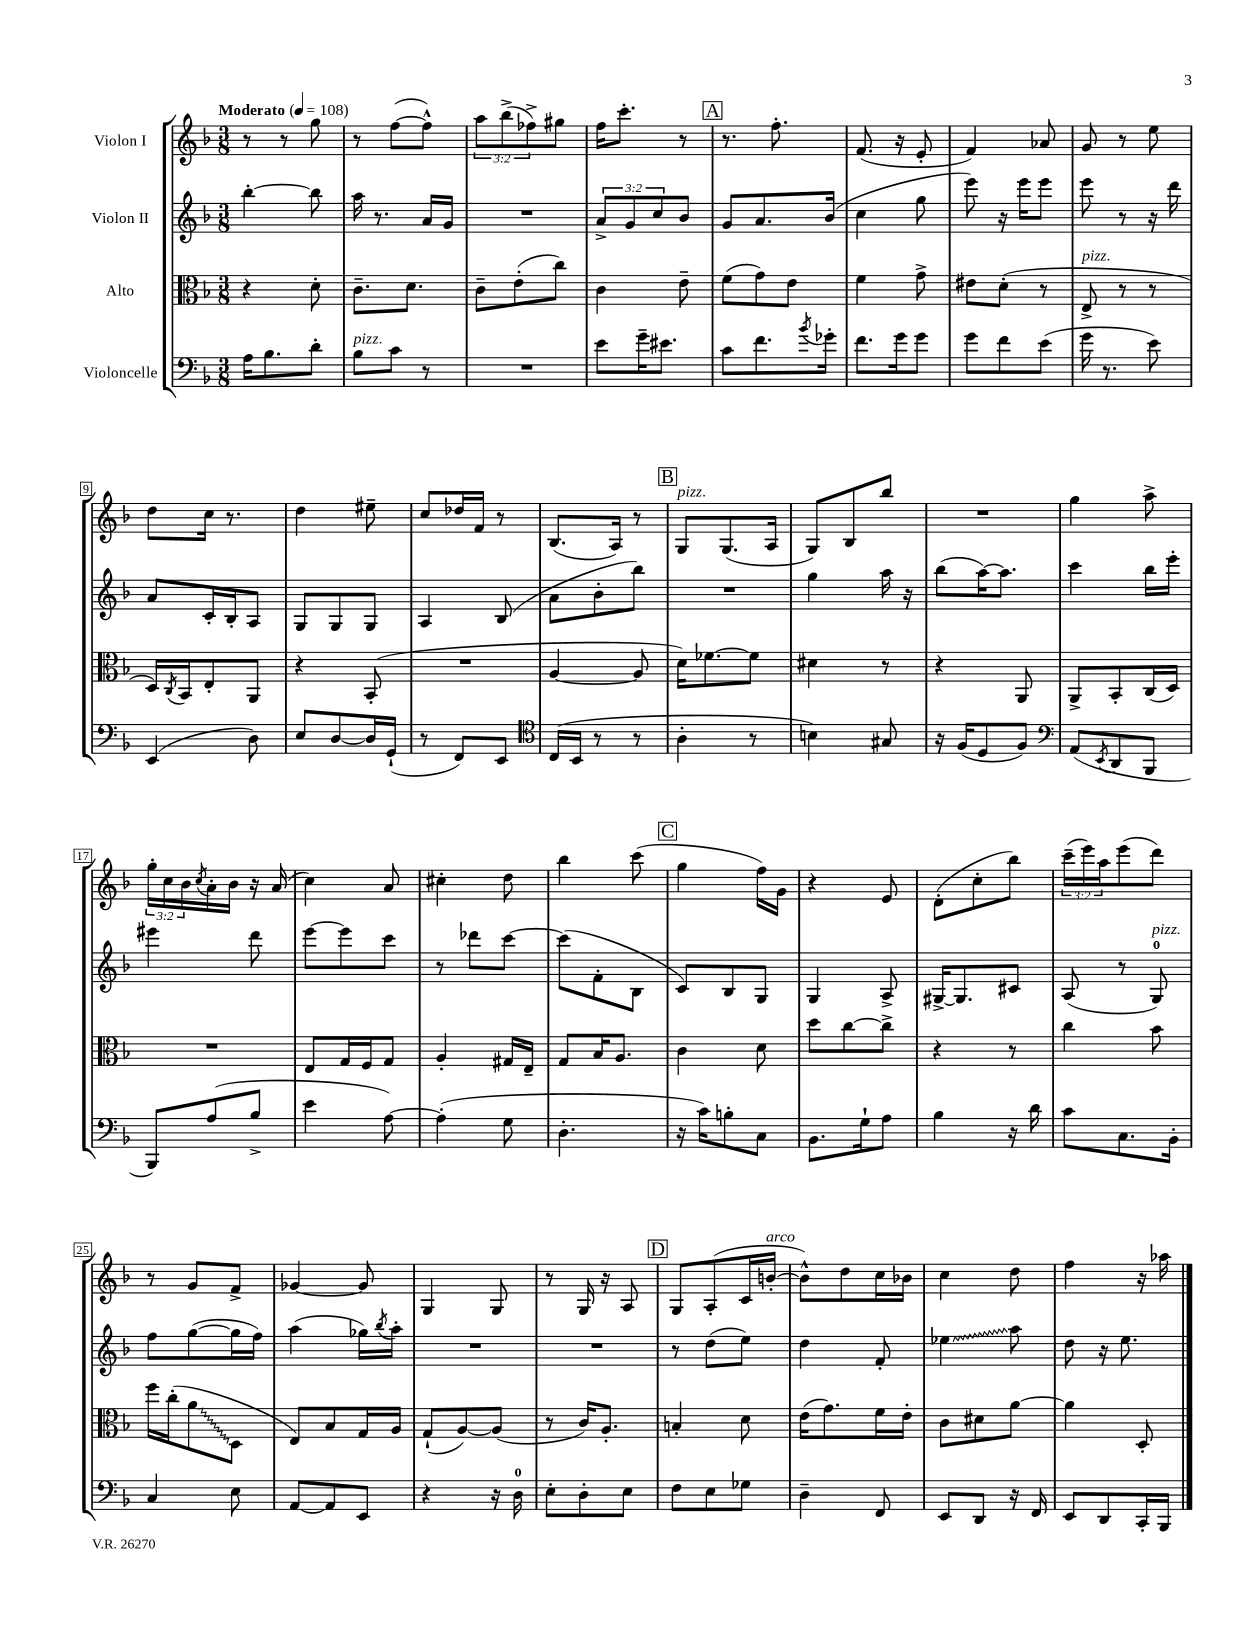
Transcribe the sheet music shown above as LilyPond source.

<<
\new StaffGroup <<
\new Staff = "s0" \with { instrumentName = "Violon I" } {
    \clef treble \key f \major \numericTimeSignature \time 3/8 \override Staff.TupletNumber.text = #tuplet-number::calc-fraction-text \tempo "Moderato" 4 = 108
    r8 r8 g''8 |
    r8 f''8~( f''8-^) |
    \tuplet 3/2 { a''8 bes''8->( fes''8->) } gis''8 |
    f''16 c'''8.-. r8 |
    \mark \markup { \box "A" } r8. f''8.-. |
    f'8.( r16 e'8-. |
    f'4) aes'8 |
    g'8 r8 e''8 |
    d''8 c''16 r8. |
    d''4 eis''8-- |
    c''8 des''16 f'16 r8 |
    bes8.( a16) r8 |
    \mark \markup { \box "B" } g8^\markup { \italic "pizz." } g8.( a16 |
    g8) bes8 bes''8 |
    R4. |
    g''4 a''8-> |
    \tuplet 3/2 { g''16-. c''16 bes'16 } \acciaccatura { c''8 } a'16-. bes'16 r16 a'16( |
    c''4) a'8 |
    cis''4-. d''8 |
    bes''4 c'''8( |
    \mark \markup { \box "C" } g''4 f''16) g'16 |
    r4 e'8 |
    d'8-.( c''8-. bes''8) |
    \tuplet 3/2 { c'''16--( e'''16) a''16 } e'''8( d'''8) |
    r8 g'8 f'8-> |
    ges'4~ ges'8 |
    g4 g8 |
    r8 g16 r16 a8 |
    \mark \markup { \box "D" } g8 a8-.( c'16 b'16~-.^\markup { \italic "arco" } |
    b'8-^) d''8 c''16 bes'16 |
    c''4 d''8 |
    f''4 r16 aes''16 \bar "|." |
}
\new Staff = "s1" \with { instrumentName = "Violon II" } {
    \clef treble \key f \major \numericTimeSignature \time 3/8 \override Staff.TupletNumber.text = #tuplet-number::calc-fraction-text
    bes''4~-. bes''8 |
    a''16 r8. a'16 g'16 |
    R4. |
    \tuplet 3/2 { a'8-> g'8 c''8 } bes'8 |
    \mark \markup { \box "A" } g'8 a'8. bes'16( |
    c''4 g''8 |
    e'''8) r16 e'''16 e'''8 |
    e'''8 r8 r16 d'''16 |
    a'8 c'16-. bes16-. a8 |
    g8 g8 g8 |
    a4 bes8( |
    a'8 bes'8-. bes''8) |
    \mark \markup { \box "B" } R4. |
    g''4 a''16 r16 |
    bes''8( a''16~) a''8. |
    c'''4 bes''16 e'''16-. |
    eis'''4 d'''8 |
    e'''8~ e'''8 c'''8 |
    r8 des'''8 c'''8~ |
    c'''8( f'8-. bes8 |
    \mark \markup { \box "C" } c'8) bes8 g8 |
    g4 a8-> |
    gis16~-> gis8. cis'8 |
    a8( r8 g8-0^\markup { \italic "pizz." }) |
    f''8 g''8~( g''16 f''16) |
    a''4( ges''16) \acciaccatura { bes''8 } a''16-. |
    R4. |
    R4. |
    \mark \markup { \box "D" } r8 d''8( e''8) |
    d''4 f'8-. |
    \once \override Glissando.style = #'zigzag ees''4\glissando a''8 |
    d''8 r16 e''8. \bar "|." |
}
\new Staff = "s2" \with { instrumentName = "Alto" } {
    \clef alto \key f \major \numericTimeSignature \time 3/8
    r4 d'8-. |
    c'8.-- d'8. |
    c'8-- e'8-.( c''8) |
    c'4 e'8-- |
    \mark \markup { \box "A" } f'8( g'8) e'8 |
    f'4 g'8-> |
    eis'8 d'8-.( r8 |
    e8->^\markup { \italic "pizz." } r8 r8 |
    d16) \acciaccatura { c8 } bes,16 e8-. a,8 |
    r4 bes,8-.( |
    R4. |
    a4~ a8 |
    \mark \markup { \box "B" } d'16) fes'8.~ fes'8 |
    dis'4 r8 |
    r4 a,8 |
    a,8-> bes,8-. c16( d16) |
    R4. |
    e8 g16 f16 g8 |
    a4-. gis16 e16-- |
    g8 bes16 a8. |
    \mark \markup { \box "C" } c'4 d'8 |
    d''8 c''8~ c''8-> |
    r4 r8 |
    c''4 bes'8 |
    f''16 c''16-.( \once \override Glissando.style = #'zigzag a'8\glissando d8 |
    e8) bes8 g16 a16 |
    g8-!( a8~) a8( |
    r8 c'16) a8.-. |
    \mark \markup { \box "D" } b4-. d'8 |
    e'16( g'8.) f'16 e'16-. |
    c'8 dis'8 a'8~ |
    a'4 d8-. \bar "|." |
}
\new Staff = "s3" \with { instrumentName = "Violoncelle" } {
    \clef bass \key f \major \numericTimeSignature \time 3/8
    a16 bes8. d'8-. |
    bes8^\markup { \italic "pizz." } c'8 r8 |
    R4. |
    e'8 g'16-- eis'8. |
    \mark \markup { \box "A" } c'8 f'8. \acciaccatura { bes'8 } ges'16-. |
    f'8. g'16 g'8 |
    g'8 f'8 e'8( |
    g'16 r8. e'8) |
    e,4( d8) |
    e8 d8~ d16 g,16-!( |
    r8 f,8) e,8 |
    \clef tenor c16( bes,16 r8 r8 |
    \mark \markup { \box "B" } a4-. r8 |
    b4) gis8 |
    r16 f16( d8 f8) |
    \clef bass a,8( \acciaccatura { e,8 } d,8 bes,,8 |
    bes,,8) a8( bes8-> |
    e'4 a8~) |
    a4-.( g8 |
    d4.-. |
    \mark \markup { \box "C" } r16 c'16) b8-. c8 |
    bes,8. g16-! a8 |
    bes4 r16 d'16 |
    c'8 c8. bes,16-. |
    c4 e8 |
    a,8~ a,8 e,8 |
    r4 r16 d16-0 |
    e8-. d8-. e8 |
    \mark \markup { \box "D" } f8 e8 ges8 |
    d4-- f,8 |
    e,8 d,8 r16 f,16 |
    e,8 d,8 c,16-. bes,,16 \bar "|." |
}
>>
>>
\layout { \context { \Score \override BarNumber.stencil = #(make-stencil-boxer 0.1 0.3 ly:text-interface::print) } }
